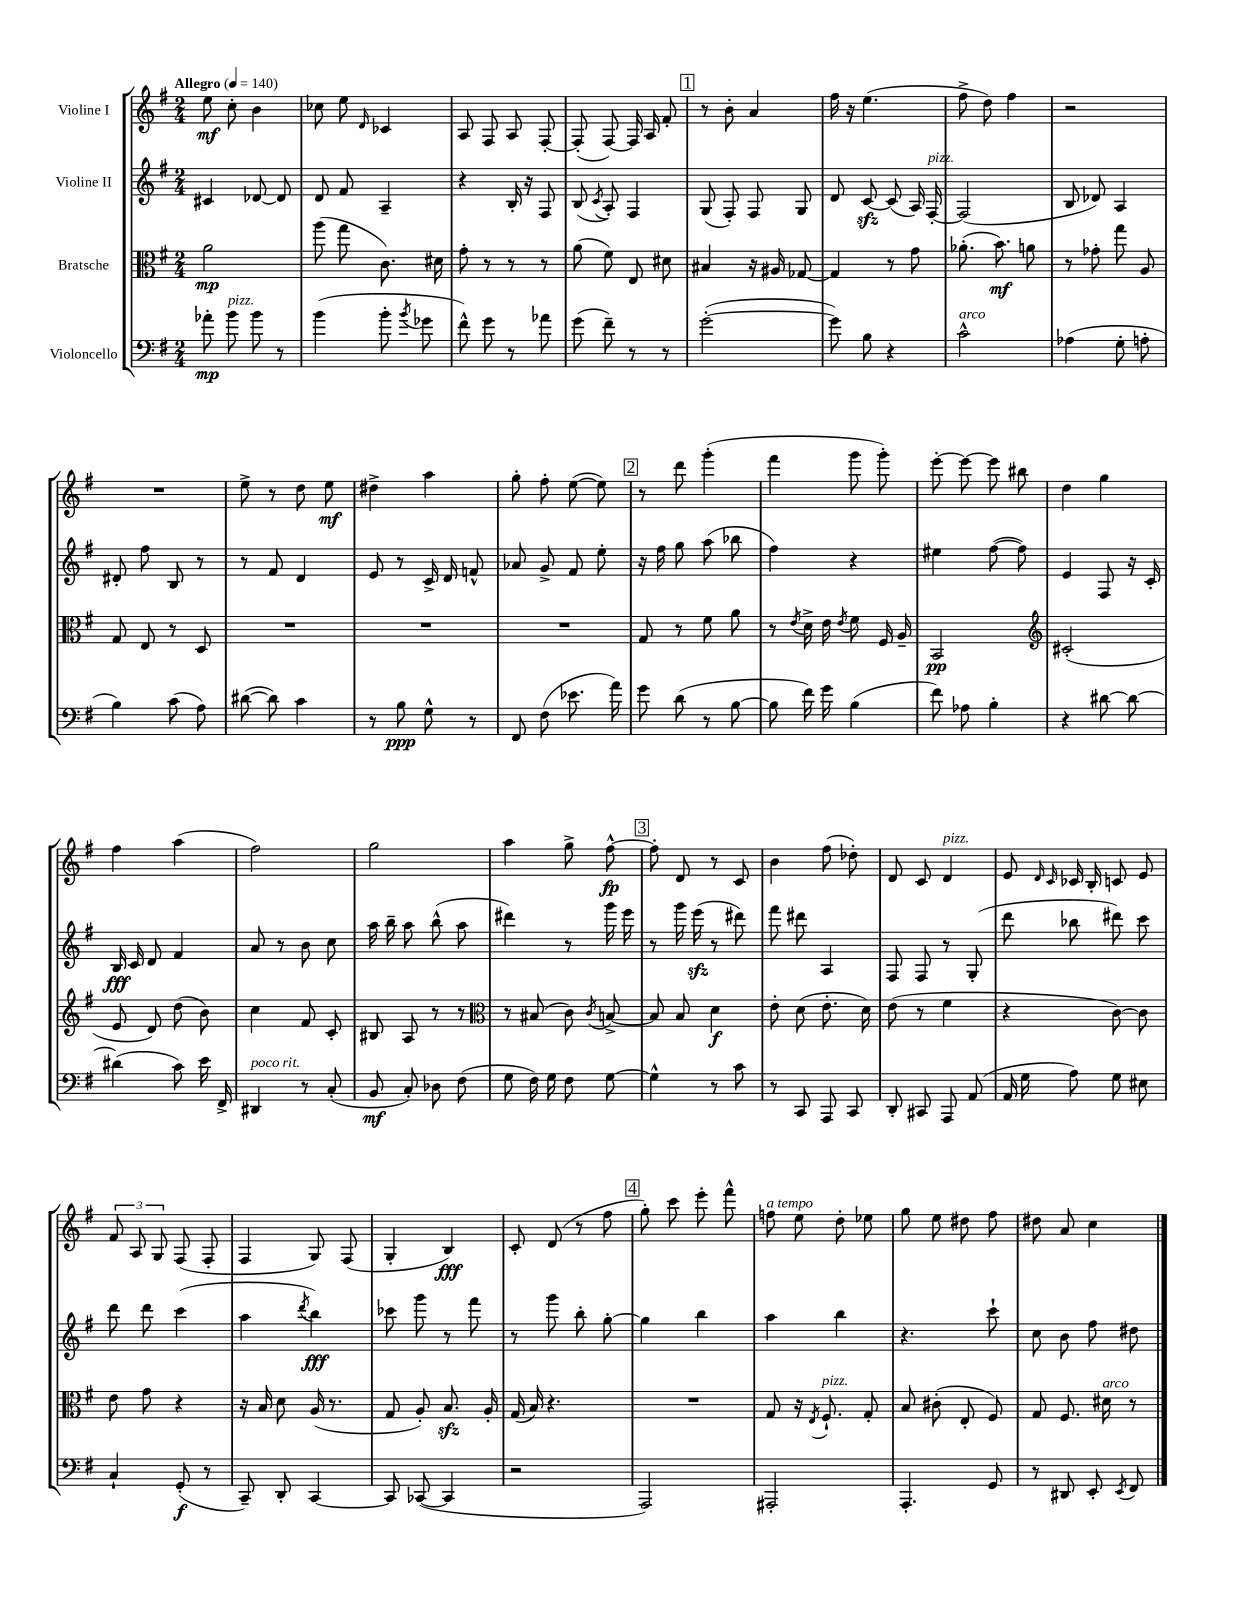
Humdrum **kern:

**kern	**kern	**kern	**kern
*staff4	*staff3	*staff2	*staff1
*clefF4	*clefC3	*clefG2	*clefG2
*k[f#]	*k[f#]	*k[f#]	*k[f#]
*M2/4	*M2/4	*M2/4	*M2/4
*MM140	*MM140	*MM140	*MM140
8a-'	2a	4c#	8ee
8b	.	.	8cc'
8b	.	[8d-	4b
8r	.	8d-]	.
=	=	=	=
(4b	(8aa	8d	8cc-
.	8gg	8f#	8ee
.	.	.	16qqd
8b'	8.c)	4A~	4c-
8qb	.	.	.
8g-	.	.	.
.	16d#	.	.
=	=	=	=
8f#^^)	8g'	4r	8A
8g	8r	.	8F#
8r	8r	16B'	8A
.	.	16r	.
8a-	8r	8F#	[8F#'
=	=	=	=
(8g	(8a	(8B	(8F#']
.	.	8qc	.
8f#~)	8f#)	8A')	[8F#)
8r	8E	4F#	16F#]
.	.	.	16A
8r	8d#	.	8f#'
=	=	=	=
([2g'	4B#	(8G	8r
.	.	8F#')	8b'
.	16r	8F#	4a
.	16A#	.	.
.	[8G-	8G	.
=	=	=	=
8g])	4G-]	8d	16ff#
.	.	.	16r
8B	.	[8c	(4.ee
4r	8r	(8c]	.
.	8g	16A)	.
.	.	[16F#'	.
=	=	=	=
2c^^	(8.a-'	(2F#]	8ff#^
.	.	.	8dd)
.	8.b)	.	.
.	.	.	4ff#
.	8a	.	.
=	=	=	=
(4A-	8r	8B	2r
.	8g-'	8d-)	.
8G'	8gg	4A	.
8A'	8A	.	.
=	=	=	=
4B)	8G	8d#'	2r
.	8E	8ff#	.
(8c	8r	8B	.
8A)	8D	8r	.
=	=	=	=
([8d#	2r	8r	8ee^
8d#])	.	8f#	8r
4c	.	4d	8dd
.	.	.	8ee
=	=	=	=
8r	2r	8e	4dd#^
8B	.	8r	.
8G^^	.	16c^	4aa
.	.	16d	.
8r	.	8f^^	.
=	=	=	=
8FF#	2r	8a-	8gg'
(8F#	.	8g^	8ff#'
8.e-	.	8f#	([8ee
.	.	8ee'	8ee])
16a)	.	.	.
=	=	=	=
8g	8G	16r	8r
.	.	16ff#	.
(8d	8r	8gg	8ddd
8r	8f#	(8aa	(4ggg'
[8B	8a	8bb-	.
=	=	=	=
8B]	8r	4ff#)	4fff#
.	8qe	.	.
16f#)	16d^	.	.
16g	16e	.	.
.	8qe	.	.
(4B	8f#	4r	8ggg
.	16F#	.	8ggg')
.	16A~	.	.
=	=	=	=
8f#)	2BB	4ee#	[8eee'
8A-	.	.	8eee_
4B'	.	([8ff#	8eee]
.	.	8ff#])	8bb#
=	=	=	=
*	*clefG2	*	*
4r	(2c#'	4e	4dd
[8d#	.	8F#	4gg
8d#_	.	16r	.
.	.	16c'	.
=	=	=	=
(4d#]	8e	16B	4ff#
.	.	16c	.
.	8d)	8d	.
8c)	(8dd	4f#	(4aa
16e	8b)	.	.
16FF#^	.	.	.
=	=	=	=
4DD#	4cc	8a	2ff#)
.	.	8r	.
8r	8f#	8b	.
(8C'	8c'	8cc	.
=	=	=	=
8BB	8B#	16aa	2gg
.	.	16bb~	.
8C')	8A	8aa	.
8D-	8r	(8bb^^	.
(8F#	8r	8aa	.
=	=	=	=
*	*clefC3	*	*
8G	8r	4ddd#)	4aa
16F#)	(8B#	.	.
16G	.	.	.
8F#	8c)	8r	8gg^
.	8qc	.	.
[8G	[8B^	16ggg	[8ff#^^
.	.	16eee	.
=	=	=	=
4G^^]	8B]	8r	8ff#']
.	8B	16ggg	8d
.	.	(16eee	.
8r	4d	8r	8r
8c	.	8ddd#)	8c
=	=	=	=
8r	8e'	8fff#	4b
8CC	(8d	8ddd#	.
8AAA	8.e'	4A	(8ff#
8CC	.	.	8dd-')
.	16d)	.	.
=	=	=	=
8DD'	(8e	8F#	8d
8CC#	8r	8F#	8c
8AAA	4f#	8r	4d
(8AA	.	(8G'	.
=	=	=	=
16AA	4r	8ddd	8e
16G	.	.	.
.	.	.	16qqd
.	.	.	16qqc
8A)	.	8bb-	16c-
.	.	.	16B'
8G	[8c)	8ddd#)	8c
8E#	8c]	8ccc	8e
=	=	=	=
4C`	8e	8ddd	12f#
.	.	.	12A
.	8g	8ddd	.
.	.	.	12G
(8GG'	4r	(4ccc	(8F#
8r	.	.	8F#'
=	=	=	=
8CC~)	16r	4aa	4F#
.	16B	.	.
8DD'	8d	.	.
.	.	8qddd	.
[4CC	(16A	4bb)	8G)
.	8.r	.	.
.	.	.	(8F#
=	=	=	=
8CC]	8G	8ccc-	4G'
([8CC-	8A')	8ggg	.
4CC-]	8.B	8r	4B)
.	.	8fff#	.
.	16A'	.	.
=	=	=	=
2r	(16G	8r	8c'
.	16B)	.	.
.	4.r	8ggg	(8d
.	.	8bb'	8r
.	.	[8gg'	8ff#
=	=	=	=
2AAA)	2r	4gg]	8gg')
.	.	.	8ccc
.	.	4bb	8eee'
.	.	.	8fff#^^
=	=	=	=
2AAA#'	8G	4aa	8ff
.	16r	.	8ee
.	8qE	.	.
.	8.F#`	.	.
.	.	4bb	8dd'
.	8G'	.	8ee-
=	=	=	=
4.AAA'	8B	4.r	8gg
.	(8c#'	.	8ee
.	8E'	.	8dd#
8GG	8F#)	8ccc`	8ff#
=	=	=	=
8r	8G	8cc	8dd#
8DD#	8.F#	8b	8a
8EE'	.	8ff#	4cc
.	16d#	.	.
8qEE	.	.	.
8FF#	8r	8dd#	.
==	==	==	==
*-	*-	*-	*-
